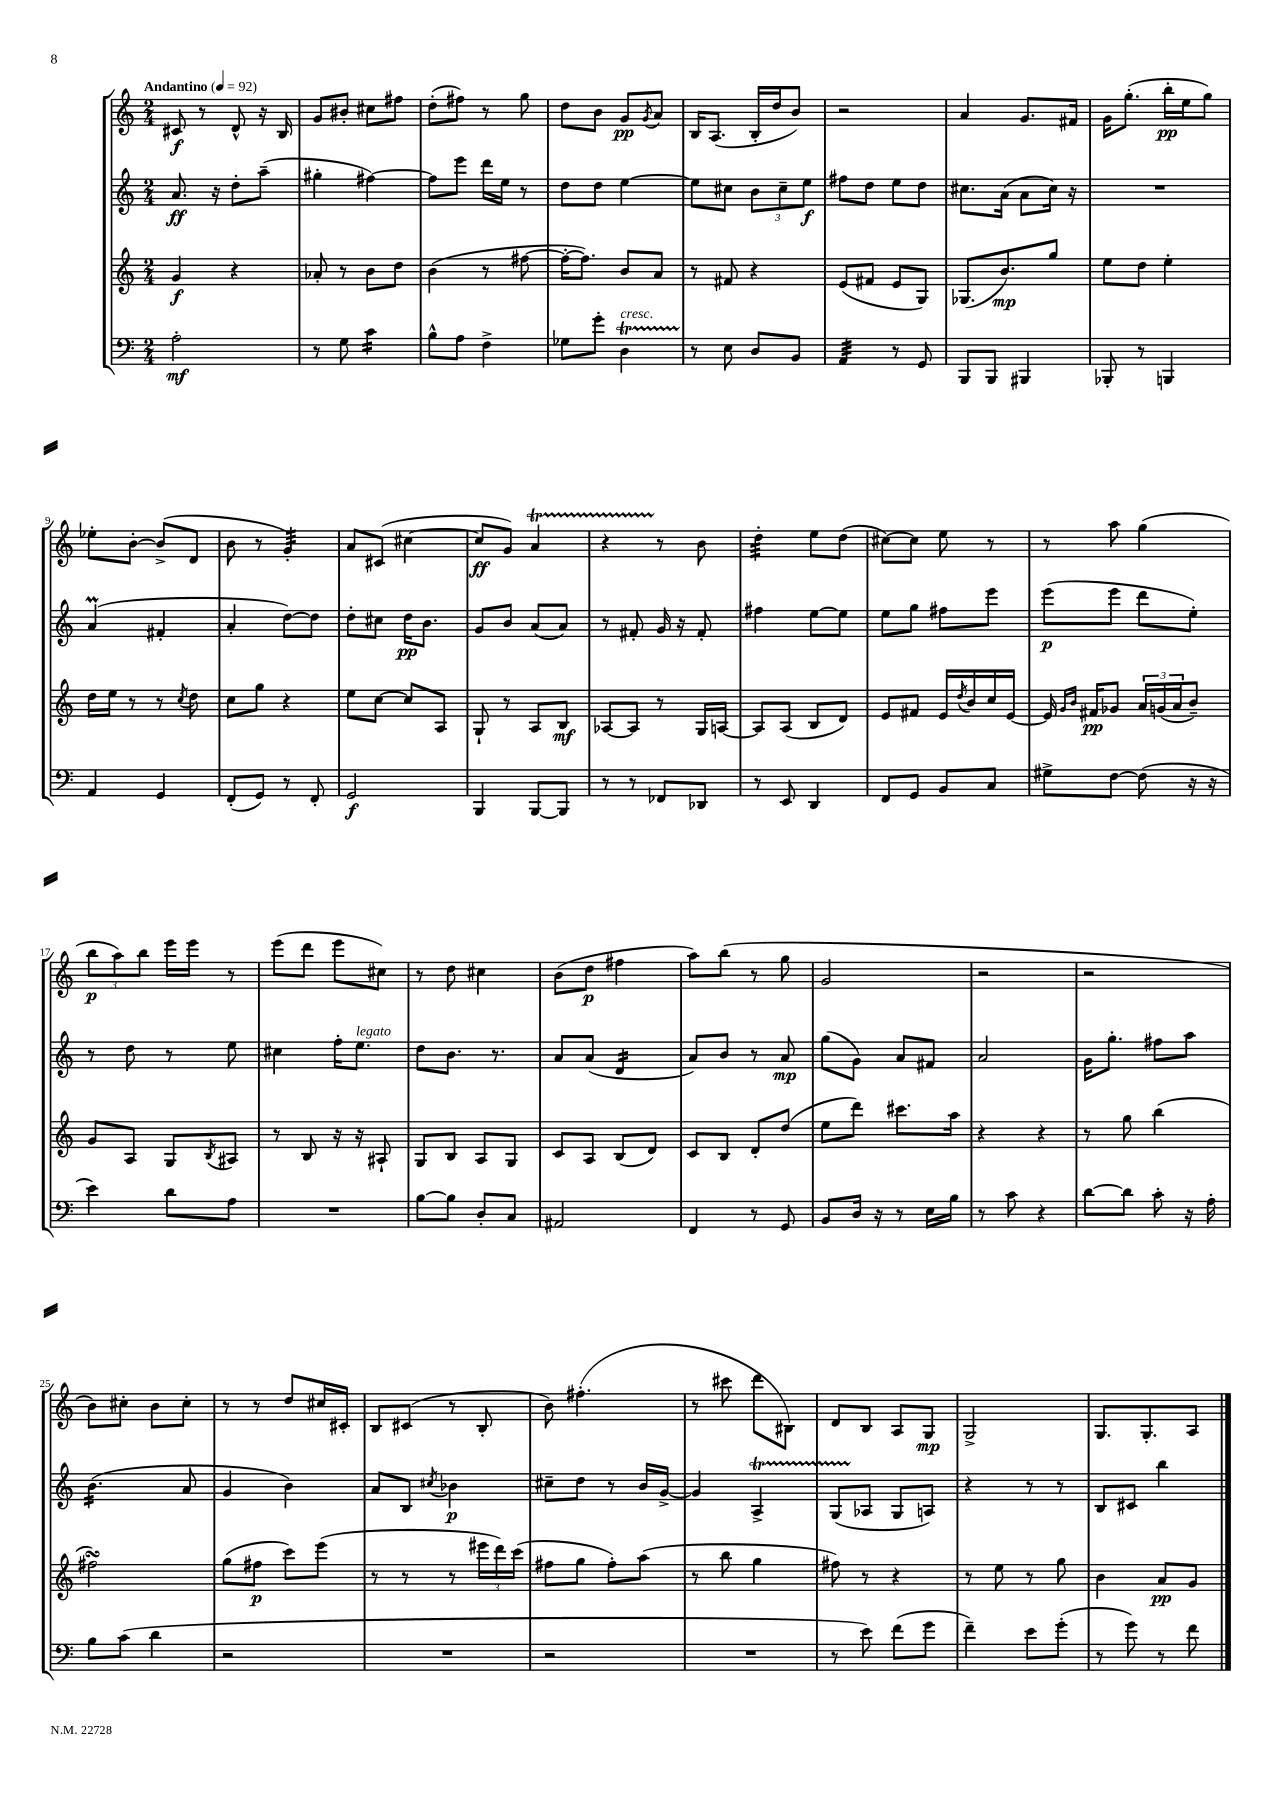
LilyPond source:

<<
\new StaffGroup <<
\new Staff = "s0" {
    \clef treble \key c \major \numericTimeSignature \time 2/4 \tempo "Andantino" 4 = 92
    cis'8\f r8 d'8-^ r16 b16 |
    g'8 bis'8-. cis''8 fis''8 |
    d''8-.( fis''8) r8 g''8 |
    d''8 b'8 g'8\pp \acciaccatura { g'8 } a'8 |
    b16 a8.( b16-. d''16 b'8) |
    r2 |
    a'4 g'8. fis'16 |
    g'16 g''8.-.( b''16-.\pp e''16 g''8) |
    ees''8-. b'8~-. b'8->( d'8 |
    b'8 r8 g'4:32-.) |
    a'8 cis'8( cis''4~ |
    cis''8\ff g'8) a'4\startTrillSpan |
    r4 r8\stopTrillSpan b'8 |
    d''4:32-. e''8 d''8( |
    cis''8~) cis''8 e''8 r8 |
    r8 a''8 g''4( |
    \tuplet 3/2 { b''8\p a''8) b''8 } e'''16 e'''16 r8 |
    e'''8( d'''8 e'''8 cis''8) |
    r8 d''8 cis''4 |
    b'8( d''8\p fis''4 |
    a''8) b''8( r8 g''8 |
    g'2 |
    r2 |
    r2 |
    b'8) cis''8-. b'8 cis''8-. |
    r8 r8 d''8 cis''16 cis'16-. |
    b8 cis'8( r8 b8-. |
    b'8) fis''4.-.( |
    r8 cis'''8 d'''8 bis8) |
    d'8 b8 a8 g8\mp |
    g2-> |
    g8. g8.-. a8 \bar "|." |
}
\new Staff = "s1" {
    \clef treble \key c \major \numericTimeSignature \time 2/4
    a'8.\ff r16 d''8-. a''8--( |
    gis''4-. fis''4~) |
    fis''8 e'''8 d'''16 e''16 r8 |
    d''8 d''8 e''4~ |
    e''8 cis''8 \tuplet 3/2 { b'8 cis''8-- e''8\f } |
    fis''8 d''8 e''8 d''8 |
    cis''8. a'16( a'8 cis''16) r16 |
    R2 |
    a'4\prall( fis'4-. |
    a'4-. d''8~) d''8 |
    d''8-. cis''8 d''16\pp b'8. |
    g'8 b'8 a'8( a'8) |
    r8 fis'8-. g'16 r16 fis'8-. |
    fis''4 e''8~ e''8 |
    e''8 g''8 fis''8 e'''8 |
    e'''8\p( e'''8 d'''8 e''8-.) |
    r8 d''8 r8 e''8 |
    cis''4 f''16-. e''8.^\markup { \italic "legato" } |
    d''8 b'8. r8. |
    a'8 a'8( d'4:16 |
    a'8) b'8 r8 a'8\mp |
    g''8( g'8) a'8 fis'8 |
    a'2 |
    g'16 g''8.-. fis''8 a''8 |
    b'4.:16( a'8 |
    g'4 b'4) |
    a'8 b8 \acciaccatura { cis''8 } bes'4\p |
    cis''8-- d''8 r8 b'16 g'16~-> |
    g'4 a4->\startTrillSpan |
    g8( aes8\stopTrillSpan g8 a8) |
    r4 r8 r8 |
    b8 cis'8 b''4 \bar "|." |
}
\new Staff = "s2" {
    \clef treble \key c \major \numericTimeSignature \time 2/4
    g'4\f r4 |
    aes'8-. r8 b'8 d''8 |
    b'4( r8 fis''8~ |
    fis''16~-. fis''8.) b'8 a'8 |
    r8 fis'8 r4 |
    e'8( fis'8 e'8 g8) |
    ges8.( b'8.\mp) g''8 |
    e''8 d''8 e''4-. |
    d''16 e''16 r8 r8 \acciaccatura { c''8 } d''8 |
    c''8 g''8 r4 |
    e''8 c''8~ c''8 a8 |
    g8-! r8 a8 b8\mf |
    aes8~ aes8 r8 g16 a16~ |
    a8 a8( b8 d'8) |
    e'8 fis'8 e'16 \acciaccatura { d''8 } b'16 c''16 e'16~ |
    e'16 \grace { g'16 b'16 } fis'16\pp ges'8 \tuplet 3/2 { a'16 g'16( a'16 } b'8--) |
    g'8 a8 g8 \acciaccatura { b8 } ais8 |
    r8 b8 r16 r16 ais8-! |
    g8 b8 a8 g8 |
    c'8 a8 b8( d'8) |
    c'8 b8 d'8-. d''8( |
    e''8 d'''8) cis'''8. a''16 |
    r4 r4 |
    r8 g''8 b''4( |
    fis''2\turn) |
    g''8( fis''8\p c'''8) e'''8( |
    r8 r8 r8 \tuplet 3/2 { eis'''16 d'''16) c'''16( } |
    fis''8 g''8 fis''8-.) a''8( |
    r8 b''8 g''4 |
    fis''8) r8 r4 |
    r8 e''8 r8 g''8 |
    b'4 a'8\pp g'8 \bar "|." |
}
\new Staff = "s3" {
    \clef bass \key c \major \numericTimeSignature \time 2/4
    a2-.\mf |
    r8 g8 c'4:16 |
    b8-^ a8 f4-> |
    ges8 g'8-. d4\startTrillSpan^\markup { \italic "cresc." } |
    r8\stopTrillSpan e8 d8 b,8 |
    a,4:32 r8 g,8 |
    b,,8 b,,8 bis,,4 |
    bes,,8-. r8 b,,4 |
    a,4 g,4 |
    f,8-.( g,8) r8 f,8-. |
    g,2\f |
    b,,4 b,,8~ b,,8 |
    r8 r8 fes,8 des,8 |
    r8 e,8 d,4 |
    f,8 g,8 b,8 c8 |
    gis8-> f8~ f8( r16 r16 |
    e'4) d'8 a8 |
    R2 |
    b8~ b8 d8-. c8 |
    ais,2 |
    f,4 r8 g,8 |
    b,8 d16 r16 r8 e16 b16 |
    r8 c'8 r4 |
    d'8~ d'8 c'8-. r16 a16-. |
    b8 c'8( d'4 |
    r2 |
    R2 |
    r2 |
    R2 |
    r8 e'8) f'8( g'8 |
    f'4--) e'8 g'8-.( |
    r8 g'8) r8 f'8 \bar "|." |
}
>>
>>
